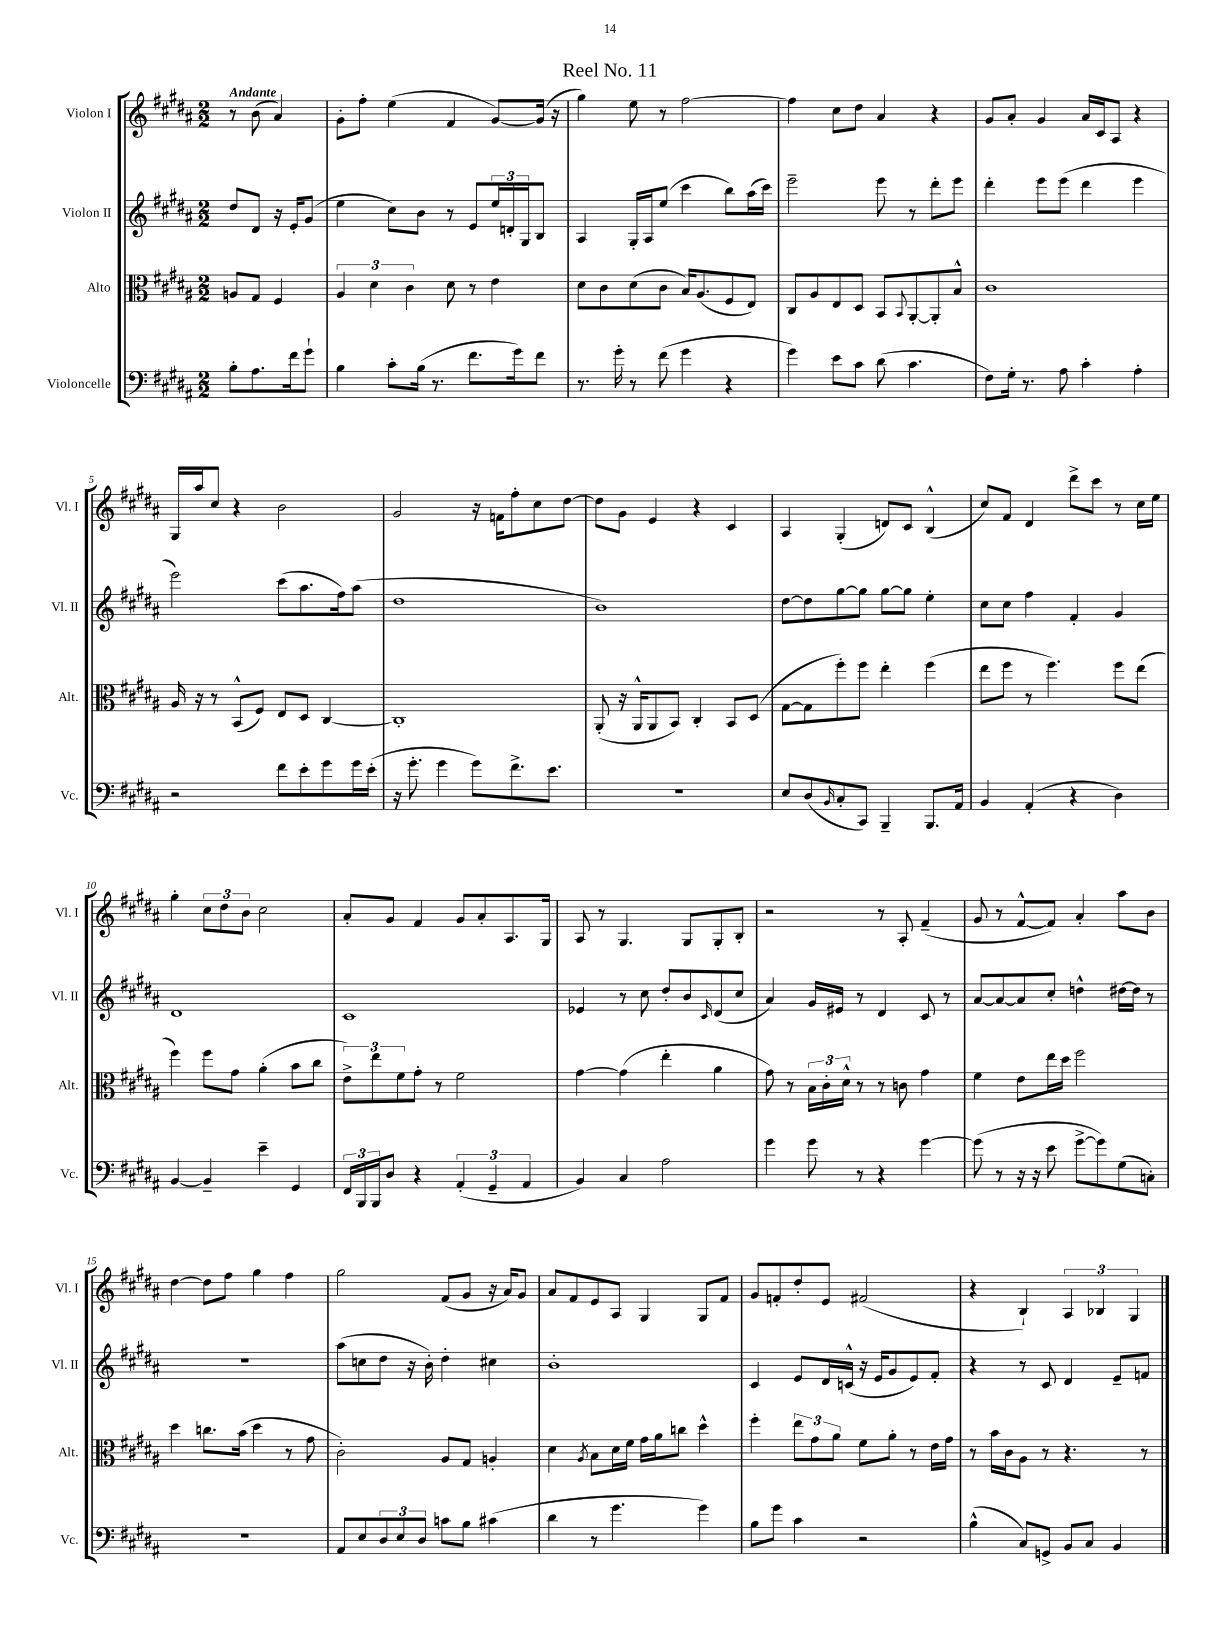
\header { title = "Reel No. 11" }
<<
\new StaffGroup <<
\new Staff = "s0" \with { instrumentName = "Violon I" shortInstrumentName = "Vl. I" } {
    \clef treble \key b \major \numericTimeSignature \time 2/2 \partial 2 \tempo "Andante"
    r8 b'8( ais'4) |
    gis'8-. fis''8-. e''4( fis'4 gis'8~) gis'16( r16 |
    gis''4) e''8 r8 fis''2~ |
    fis''4 cis''8 dis''8 ais'4 r4 |
    gis'8 ais'8-. gis'4 ais'16 cis'16 ais8 r4 |
    gis16 ais''16 cis''8 r4 b'2 |
    gis'2 r16 f'16 fis''8-. cis''8 dis''8~ |
    dis''8 gis'8 e'4 r4 cis'4 |
    ais4 gis4-.( d'8) cis'8 b4-^( |
    cis''8) fis'8 dis'4 dis'''8-> cis'''8 r8 cis''16 e''16 |
    gis''4-. \tuplet 3/2 { cis''8 dis''8 b'8 } cis''2 |
    ais'8-. gis'8 fis'4 gis'8 ais'8-. ais8. gis16 |
    ais8 r8 gis4. gis8 gis8-. b8-. |
    r2 r8 ais8-. fis'4--( |
    gis'8 r8 fis'8~-^ fis'8) ais'4-. ais''8 b'8 |
    dis''4~ dis''8 fis''8 gis''4 fis''4 |
    gis''2 fis'8( gis'8 r16 ais'16) gis'8 |
    ais'8 fis'8 e'8 ais8 gis4 gis8 fis'8 |
    gis'8 f'8-. dis''8-. e'8 fis'2( |
    r4 b4-!) \tuplet 3/2 { ais4 bes4 gis4 } \bar "|." |
}
\new Staff = "s1" \with { instrumentName = "Violon II" shortInstrumentName = "Vl. II" } {
    \clef treble \key b \major \numericTimeSignature \time 2/2 \partial 2
    dis''8 dis'8 r16 e'16-. gis'8( |
    e''4 cis''8) b'8 r8 e'8 \tuplet 3/2 { e''16 d'16-. gis16 } b8 |
    ais4 gis16-. ais16 e''8( cis'''4 b''8) ais''16( cis'''16) |
    e'''2-- e'''8 r8 dis'''8-. e'''8 |
    dis'''4-. e'''8 e'''8( dis'''4 e'''4 |
    e'''2) cis'''8( ais''8. fis''16) ais''8( |
    dis''1 |
    b'1) |
    dis''8~ dis''8 gis''8~ gis''8 gis''8~ gis''8 e''4-. |
    cis''8 cis''8 fis''4 fis'4-. gis'4 |
    dis'1 |
    cis'1 |
    ees'4 r8 cis''8 dis''8-. b'8 \grace { cis'16 } dis'8( cis''8 |
    ais'4) gis'16 eis'16 r8 dis'4 cis'8 r8 |
    ais'8~ ais'8~ ais'8 cis''8-. d''4-^ dis''16~ dis''16 r8 |
    R1 |
    ais''8( c''8 dis''8 r16 b'16-.) dis''4-. cis''4 |
    b'1-. |
    cis'4 e'8 dis'16 c'16-^( r16 e'16 gis'8 e'8) fis'8-. |
    r4 r8 cis'8 dis'4 e'8-- f'8 \bar "|." |
}
\new Staff = "s2" \with { instrumentName = "Alto" shortInstrumentName = "Alt." } {
    \clef alto \key b \major \numericTimeSignature \time 2/2 \partial 2
    a8 gis8 fis4 |
    \tuplet 3/2 { ais4 dis'4 cis'4 } dis'8 r8 e'4 |
    dis'8 cis'8 dis'8( cis'8 b16) ais8.( fis8 e8) |
    cis8 ais8 e8 dis8 b,8 \appoggiatura { b,8 } ais,8~-. ais,8-. b8-^ |
    cis'1 |
    ais16 r16 r8 b,8-^( fis8) e8 dis8 cis4~ |
    cis1-. |
    ais,8-.( r16 ais,16-^ ais,8 b,8) cis4-. b,8 dis8( |
    gis8~ gis8 fis''8-.) fis''8 e''4-. fis''4( |
    e''8 fis''8 r8 fis''4.) fis''8 e''8( |
    fis''4) fis''8 gis'8 ais'4-.( b'8 cis''8 |
    \tuplet 3/2 { e'8->) e''8 fis'8 } gis'8-. r8 fis'2 |
    gis'4~ gis'4( e''4-. ais'4 |
    gis'8) r8 \tuplet 3/2 { b16 cis'16-. dis'16-^ } r8 r8 c'8 gis'4 |
    fis'4 e'8 e''16 dis''16 fis''2 |
    dis''4 c''8. b'16( dis''4 r8 gis'8 |
    cis'2-.) ais8 gis8 a4-. |
    dis'4 \acciaccatura { ais8 } b8 dis'16 fis'16 gis'16 ais'16 c''8 dis''4-^ |
    fis''4-. \tuplet 3/2 { e''8 gis'8 ais'8 } fis'8 ais'8-. r8 e'16 gis'16 |
    r8 b'16 cis'16 ais8 r8 r4. r8 \bar "|." |
}
\new Staff = "s3" \with { instrumentName = "Violoncelle" shortInstrumentName = "Vc." } {
    \clef bass \key b \major \numericTimeSignature \time 2/2 \partial 2
    b8-. ais8. fis'16 gis'8-! |
    b4 cis'8-. b16( r8. fis'8. gis'16) fis'8 |
    r8. gis'16-. r8 fis'8( gis'4 r4 |
    gis'4) e'8 cis'8 dis'8( cis'4. |
    fis8) gis16-. r8. ais8 cis'4-. ais4-. |
    r2 fis'8 e'8-. gis'8 gis'16 e'16-.( |
    r16 gis'8.-. gis'4 gis'8) fis'8.-> e'8. |
    R1 |
    e8 dis8( \grace { b,16 } cis8-. cis,8) b,,4-- b,,8. ais,16 |
    b,4 ais,4-.( r4 dis4) |
    b,4~ b,4-- e'4-- gis,4 |
    \tuplet 3/2 { fis,16 b,,16 b,,16 } dis8 r4 \tuplet 3/2 { ais,4-.( gis,4-- ais,4 } |
    b,4) cis4 ais2 |
    gis'4 gis'8 r8 r4 gis'4~ |
    gis'8( r8 r16 r16 e'8 gis'8~-> gis'8) gis8( c8-.) |
    R1 |
    ais,8 e8 \tuplet 3/2 { dis8 e8 dis8 } c'8 b8 cis'4( |
    dis'4 r8 gis'4. gis'4) |
    b8 gis'8 cis'4 r2 |
    b4-^( cis8) g,8-> b,8 cis8 b,4 \bar "|." |
}
>>
>>
